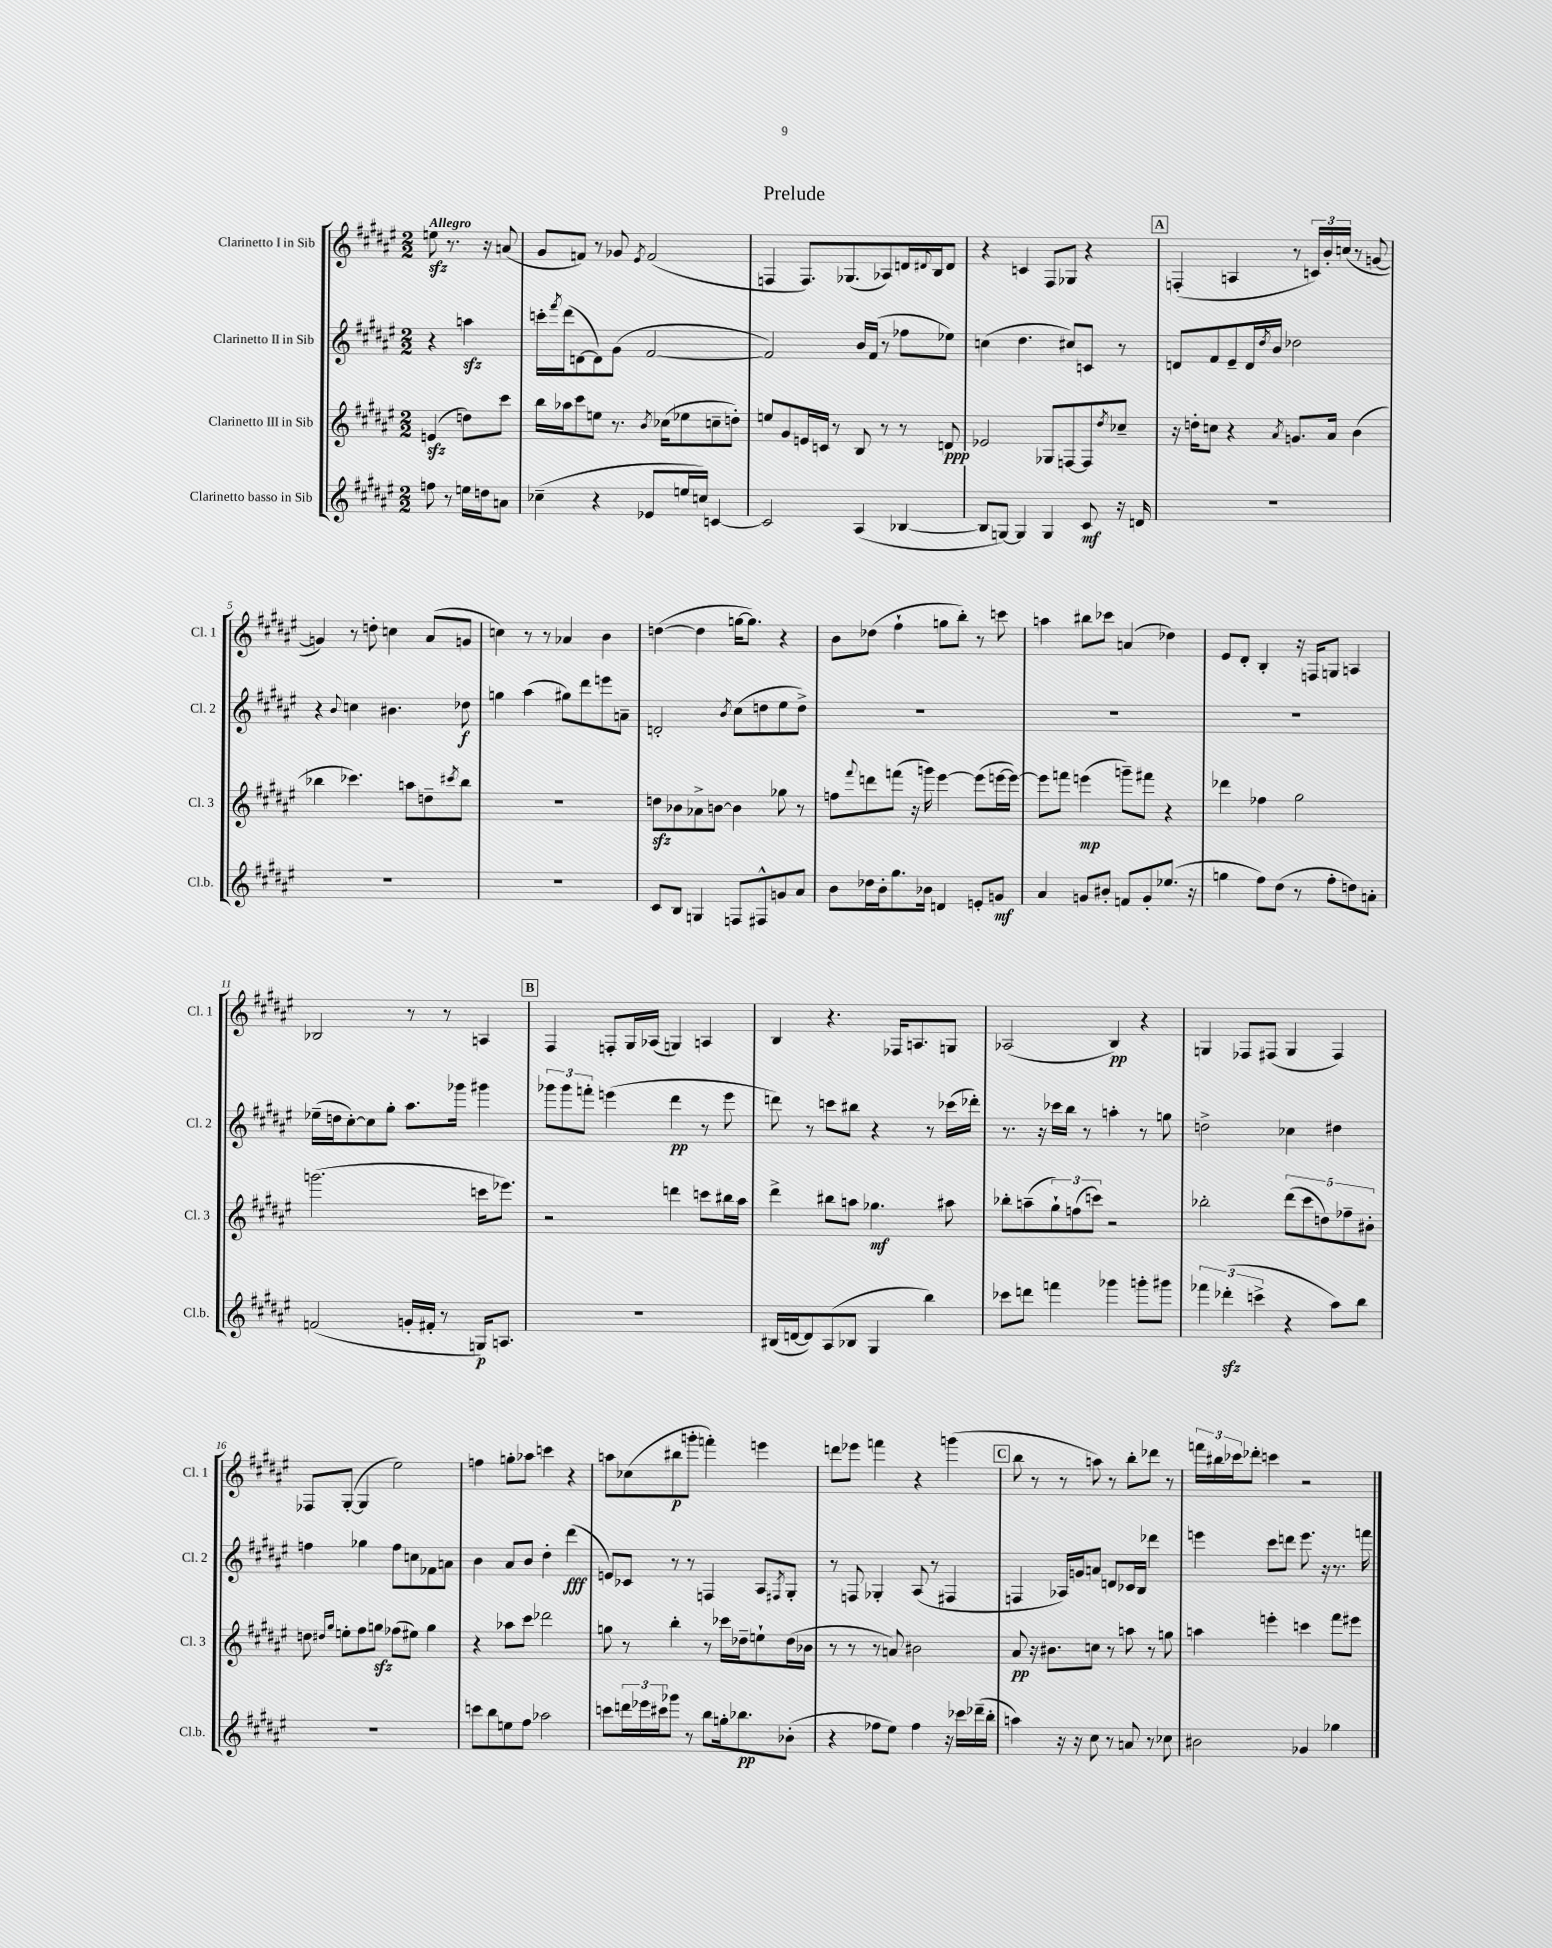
\header { title = "Prelude" }
<<
\new StaffGroup <<
\new Staff = "s0" \with { instrumentName = "Clarinetto I in Sib" shortInstrumentName = "Cl. 1" } {
    \clef treble \key fis \major \numericTimeSignature \time 2/2 \partial 2 \tempo "Allegro"
    e''8\sfz r8. r16 a'8( |
    gis'8 f'8) r8 ges'8 \acciaccatura { eis'8 } f'2( |
    f4 f8.) ges8.( aes8) d'16 \appoggiatura { dis'8 } b16 dis'8 |
    r4 c'4 fis8 ges8 r4 |
    \mark \markup { \box "A" } f4-.( a4 r8 \tuplet 3/2 { c'16) b'16-. c''16( } r8 g'8~ |
    g'4) r8 d''8-. c''4 ais'8( g'8 |
    c''4) r8 r8 aes'4 b'4 |
    d''4~( d''4 g''16~ g''8.) r4 |
    b'8 des''8( fis''4-! g''8 b''8-.) r8 c'''8 |
    a''4 bis''8 ces'''8 a'4( des''4) |
    eis'8 dis'8-. b4-. r16 f16 g8 a4 |
    bes2 r8 r8 a4 |
    \mark \markup { \box "B" } fis4 f8-. gis16 aes16( g4) a4 |
    b4 r4. fes16 a8. g8 |
    aes2( b4\pp) r4 |
    g4 fes8 fis8( g4 fis4) |
    fes8 gis8~-.( gis4 eis''2) |
    f''4 g''8-. aes''8 c'''4 r4 |
    a''8 ces''8( bis''8\p g'''8-. f'''4-.) e'''4 |
    d'''8 ees'''8 f'''4 r4 g'''4( |
    \mark \markup { \box "C" } b''8 r8 r8 a''8) r8 b''8-. des'''8 r8 |
    \tuplet 3/2 { f'''16 bis''16 ces'''16 } des'''8-. c'''4 r2 \bar "|." |
}
\new Staff = "s1" \with { instrumentName = "Clarinetto II in Sib" shortInstrumentName = "Cl. 2" } {
    \clef treble \key fis \major \numericTimeSignature \time 2/2 \partial 2
    r4 a''4\sfz |
    c'''16-. \acciaccatura { fis'''8 } dis'''16( d'8~ d'8) gis'8( fis'2~ |
    fis'2) b'16 fis'16( r8 fes''8 ees''8) |
    c''4( dis''4. cis''8) c'8 r8 |
    \mark \markup { \box "A" } d'8 fis'8 eis'8-- d'16 \acciaccatura { dis''8 } b'16 des''2 |
    r4 \appoggiatura { b'8 } c''4 bis'4. des''8\f |
    g''4 ais''4( gis''8) dis'''8 e'''8 a'8-- |
    d'2-. \acciaccatura { b'8 } cis''8( d''8 eis''8 d''8->) |
    R1 |
    R1 |
    R1 |
    ees''16--( d''16 cis''8~-.) cis''8 gis''8-. ais''8. ges'''16 gis'''4 |
    \mark \markup { \box "B" } \tuplet 3/2 { ges'''8 ges'''8 f'''8-. } e'''4( dis'''4\pp r8 e'''8 |
    d'''8) r8 c'''8 bis''8 r4 r8 ces'''16( des'''16-.) |
    r8. r16 ces'''16 b''16 r8 a''4-. r8 g''8 |
    d''2-> ces''4 dis''4 |
    f''4 ges''4 f''8 c''8 fes'8 a'8 |
    b'4 ais'8 b'8 dis''4-. dis'''4\fff( |
    e'8) ces'8 r8 r8 f4 ais8 \acciaccatura { fis8 } gis8-. |
    r8 f8 ges4-. ais8( r8 fis4 |
    \mark \markup { \box "C" } f4 aes16) g'16 a'8 d'8 ces'16 b16 des'''4 |
    e'''4 cis'''8 d'''8 e'''8. r16 r8. f'''16 \bar "|." |
}
\new Staff = "s2" \with { instrumentName = "Clarinetto III in Sib" shortInstrumentName = "Cl. 3" } {
    \clef treble \key fis \major \numericTimeSignature \time 2/2 \partial 2
    e'4\sfz( d''8) cis'''8 |
    b''16 aes''16 cis'''8 e''8 r8. \acciaccatura { b'8 } ces''16( ees''8 c''8-- d''8-.) |
    e''8 gis'8 e'16 c'16 r8 b8 r8 r8 d'8\ppp |
    ees'2 ges8 f8~ f8 \acciaccatura { dis''8 } ces''8-- |
    \mark \markup { \box "A" } r16 d''16-. c''8 r4 \acciaccatura { ais'8 } g'8. ais'16 b'4( |
    bes''4 ces'''4.) a''8 d''8-- \acciaccatura { cis'''8 } bes''8 |
    R1 |
    d''8\sfz bes'8 aes'8-> b'8~ b'4 ges''8 r8 |
    f''8 \appoggiatura { fis'''8 } d'''8 f'''8( r16 g'''16) eis'''4~ eis'''8( e'''16~ e'''16~) |
    e'''8 f'''8 e'''4\mp( g'''8--) fis'''8 r4 |
    des'''4 fes''4 gis''2 |
    g'''2.( c'''16 ees'''8.) |
    \mark \markup { \box "B" } r2 d'''4 c'''8 bis''16 ais''16 |
    dis'''4-> bis''8 a''8 ges''4.\mf ais''8 |
    bes''8-. a''8--( \tuplet 3/2 { gis''8-!) f''8( c'''8) } r2 |
    bes''2-. \tuplet 5/4 { dis'''8( cis'''8 d''8) fes''8-- bis'8-. } |
    d''8 \grace { dis''16 gis''16 } e''8-. fis''8 g''8\sfz fes''8( eis''8) g''4 |
    r4 aes''8 cis'''8 des'''2 |
    g''8 r8 b''4-. r8 ces'''16 des''16-- e''8-! des''16( bes'16 |
    r8 r8 r8 a'8) bis'2 |
    \mark \markup { \box "C" } ais'8\pp r16 bis'8. c''8 r8 a''8 r8 g''8 |
    a''4 e'''4-. c'''4 fis'''8 eis'''8 \bar "|." |
}
\new Staff = "s3" \with { instrumentName = "Clarinetto basso in Sib" shortInstrumentName = "Cl.b." } {
    \clef treble \key fis \major \numericTimeSignature \time 2/2 \partial 2
    f''8 r8 e''16 d''16 a'8 |
    ces''4--( r4 ees'8 e''16 c''16) c'4~ |
    c'2 ais4( bes4~ |
    bes8 g8~) g4 g4 cis'8\mf r16 d'16 |
    \mark \markup { \box "A" } R1 |
    R1 |
    R1 |
    cis'8 b8 g4 f8 fis8-^ g'8 ais'8 |
    b'8 des''16 b'16-. gis''8. bes'16 d'4 e'8-. g'8\mf |
    ais'4 g'8 bis'8-. f'8 g'8-. ees''8.( r16 |
    g''4 fis''8) dis''8( r8 fis''8-. d''8) a'8-. |
    f'2( g'16-. fis'16-. r8 g16\p) a8. |
    \mark \markup { \box "B" } R1 |
    bis16( d'16~ d'8) ais8( bes8 gis4 b''4) |
    ces'''8 d'''8 f'''4 ges'''4 g'''8-. gis'''8 |
    \tuplet 3/2 { fes'''4 des'''4-.\sfz( c'''4-> } r4 ais''8) b''8 |
    R1 |
    c'''8 b''8 e''8 fis''8 aes''2 |
    c'''8 \tuplet 3/2 { d'''16 ees'''16 cis'''16 } ges'''8 r8 b''8 g''16-. bes''8.\pp bes'8-.( |
    r4 fes''8 eis''8) fes''4 r16 ces'''16 des'''16--( b''16-. |
    \mark \markup { \box "C" } a''4) r16 r16 cis''8 r8 a'8 r8 ces''8 |
    bis'2 ges'4 ges''4 \bar "|." |
}
>>
>>
